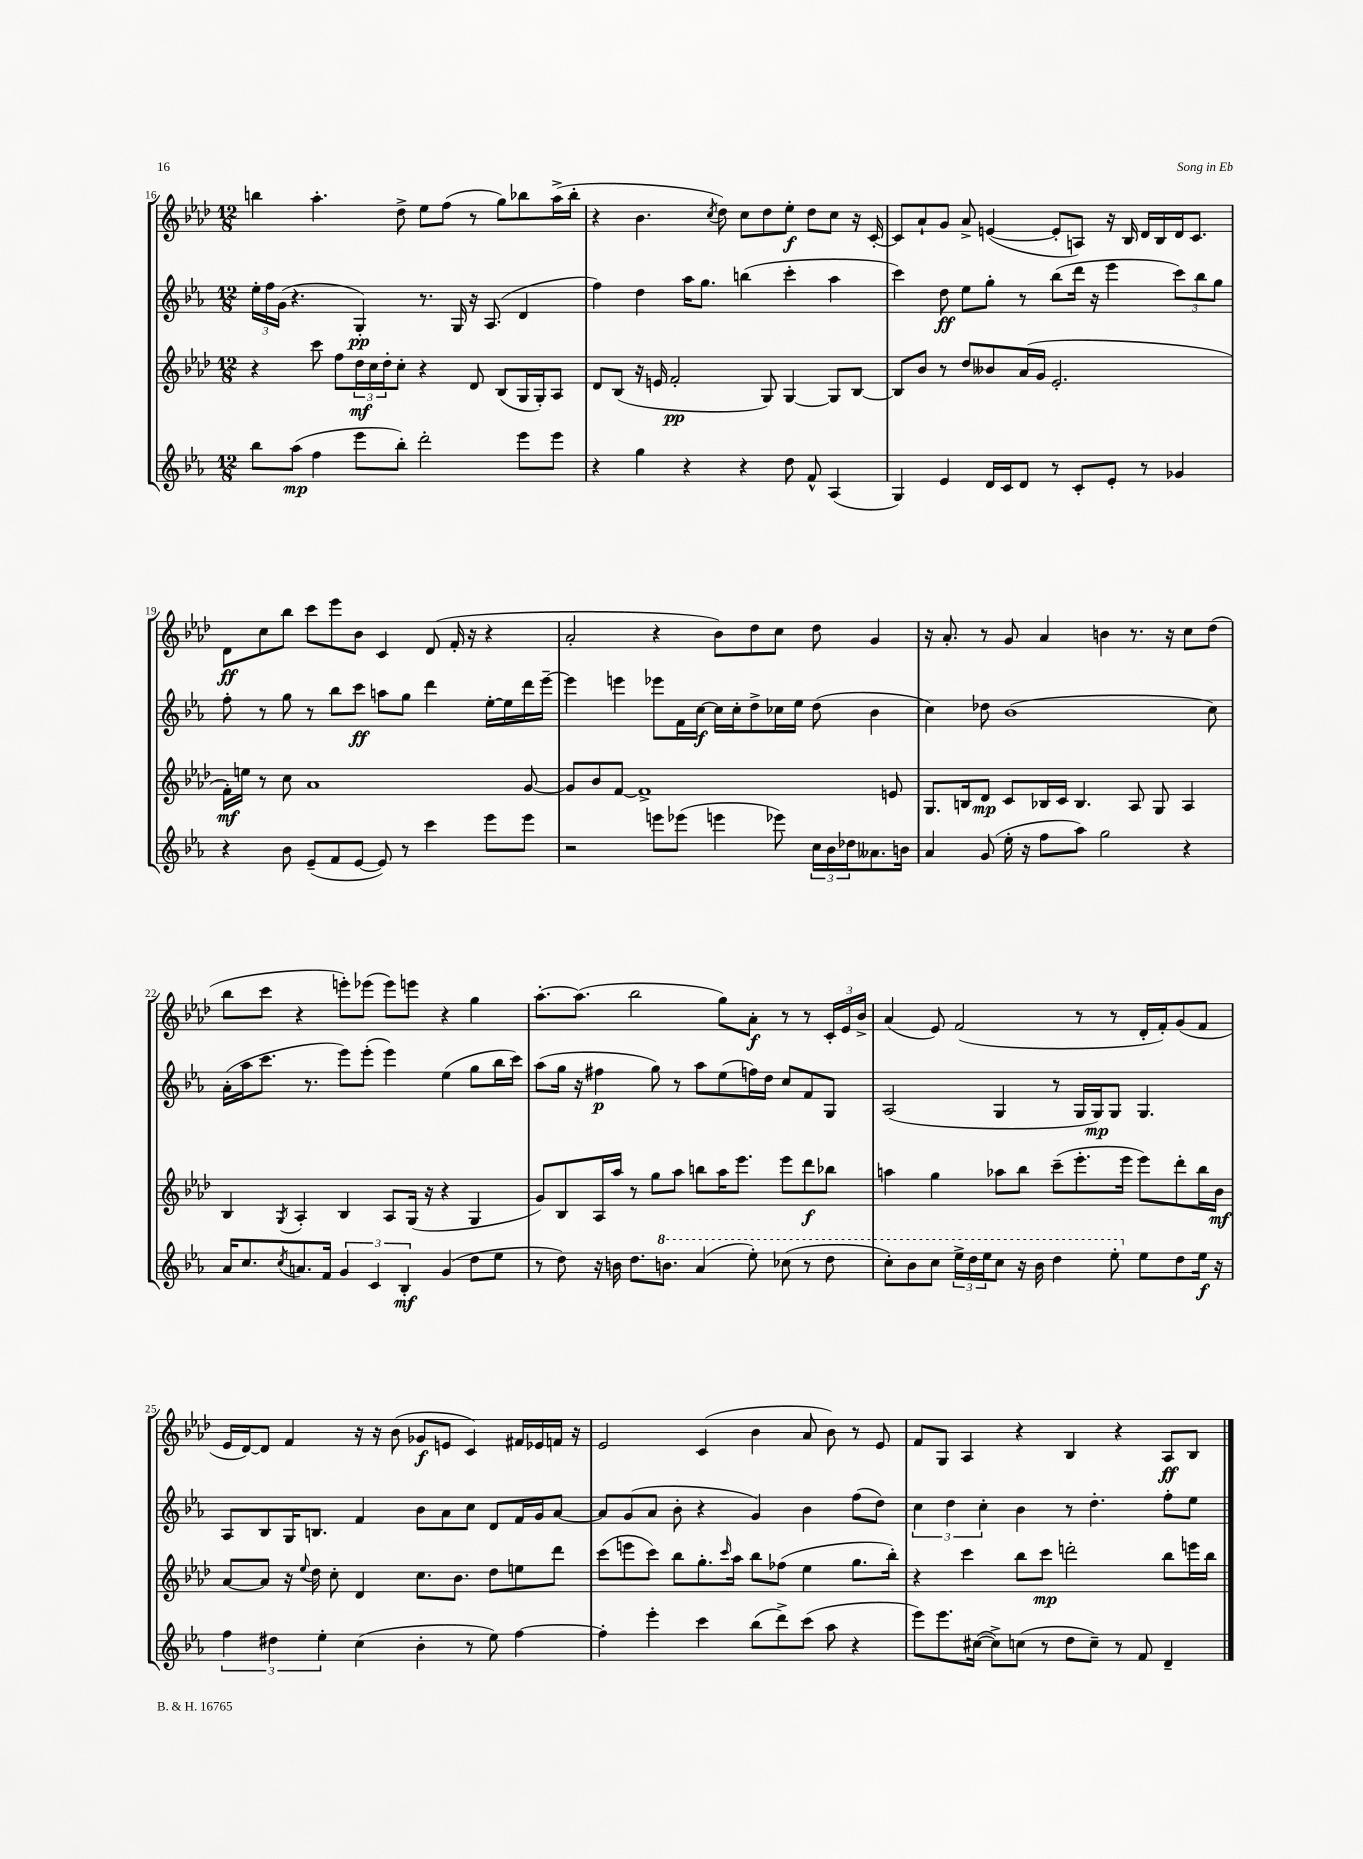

**kern	**dynam	**kern	**dynam	**kern	**dynam	**kern	**dynam
*part4	*part4	*part3	*part3	*part2	*part2	*part1	*part1
*staff4	*staff4	*staff3	*staff3	*staff2	*staff2	*staff1	*staff1
*clefG2	*	*clefG2	*	*clefG2	*	*clefG2	*
*k[b-e-a-]	*	*k[b-e-a-d-]	*	*k[b-e-a-]	*	*k[b-e-a-d-]	*
*M12/8	*	*M12/8	*	*M12/8	*	*M12/8	*
=16	=16	=16	=16	=16	=16	=16	=16
8bb-\L	.	4r	.	24ee-'\LL	.	4bbn\	.
.	.	.	.	24ff\	.	.	.
.	.	.	.	(24g\JJ	.	.	.
(8aa-\J	mp	.	.	4.r	.	.	.
4ff\	.	8ccc\	.	.	.	4.aa-'\	.
.	.	8ff\L	.	.	.	.	.
8eee-\L	.	24dd-\L	mf	4G'/)	pp	.	.
.	.	24cc\	.	.	.	.	.
.	.	24dd-'\J	.	.	.	.	.
8bb-'\J)	.	8cc'\J	.	.	.	8dd-^\	.
2ddd'\	.	4r	.	8.r	.	8ee-\L	.
.	.	.	.	.	.	(8ff\J	.
.	.	.	.	16G/	.	.	.
.	.	8d-/	.	16r	.	8r	.
.	.	.	.	(8.A-/	.	.	.
.	.	(8B-/L	.	.	.	8gg\L)	.
8eee-\L	.	16G/L	.	4d/	.	8bb-X\	.
.	.	16G'/J)	.	.	.	.	.
8eee-\J	.	8A-/J	.	.	.	(16aa-^\L	.
.	.	.	.	.	.	16bb-'\JJ	.
=17	=17	=17	=17	=17	=17	=17	=17
4r	.	8d-/L	.	4ff\)	.	4r	.
.	.	(8B-/J	.	.	.	.	.
4gg\	.	16r	.	4dd\	.	4.b-\	.
.	.	16en/	.	.	.	.	.
.	.	2f'/	pp	.	.	.	.
4r	.	.	.	16aa-\KL	.	.	.
.	.	.	.	8.gg\J	.	.	.
.	.	.	.	.	.	8qcc/	.
.	.	.	.	.	.	8dd-\)	.
4r	.	.	.	(4bbn\	.	8cc\L	.
.	.	8G/)	.	.	.	8dd-\	.
8dd\	.	[4G/	.	4ccc'\	.	8ee-'\J	f
8f^^/	.	.	.	.	.	8dd-\L	.
(4A-/	.	8G/L]	.	4aa-\	.	8cc\J	.
.	.	[8B-/J	.	.	.	16r	.
.	.	.	.	.	.	[16c'/	.
=18	=18	=18	=18	=18	=18	=18	=18
4G/)	.	8B-/L]	.	4ccc\)	.	8c/L]	.
.	.	8b-/J	.	.	.	8a-`/	.
4e-/	.	8r	.	8dd\	ff	8g/J	.
.	.	8dd-/L	.	8ee-\L	.	8a-^/	.
16d/LL	.	8b--X/	.	8gg'\J	.	([4en/	.
16c/J	.	.	.	.	.	.	.
8d/J	.	(16a-/L	.	8r	.	.	.
.	.	16g/JJ	.	.	.	.	.
8r	.	2.e-'/	.	(8bb-\L	.	8e'/L]	.
8c'/L	.	.	.	16ddd\Jk	.	8An/J)	.
.	.	.	.	16r	.	.	.
8e-'/J	.	.	.	4eee-\	.	16r	.
.	.	.	.	.	.	16B-/	.
8r	.	.	.	.	.	16d-/LL	.
.	.	.	.	.	.	16B-/	.
4g-X/	.	.	.	12ccc\L)	.	16d-/J	.
.	.	.	.	.	.	8.c/J	.
.	.	.	.	12bb-\	.	.	.
.	.	.	.	12gg\J	.	.	.
!!LO:LB:g=z
=19	=19	=19	=19	=19	=19	=19	=19
4r	.	16f'\LL)	mf	8ff'\	.	8d-\L	ff
.	.	16een\JJ	.	.	.	.	.
.	.	8r	.	8r	.	8cc\	.
8b-\	.	8cc\	.	8gg\	.	8bb-\J	.
(8e-~/L	.	1a-	.	8r	.	8ccc\L	.
8f/	.	.	.	8bb-\L	.	8eee-\	.
[8e-/J	.	.	.	8ccc\J	ff	8b-\J	.
8e-/])	.	.	.	8aan\L	.	4c/	.
8r	.	.	.	8gg\J	.	.	.
4ccc\	.	.	.	4ddd\	.	(8d-/	.
.	.	.	.	.	.	16f'/	.
.	.	.	.	.	.	16r	.
8eee-\L	.	.	.	[16ee-'\LL	.	4r	.
.	.	.	.	16ee-\]	.	.	.
8eee-\J	.	[8g/	.	16ddd\	.	.	.
.	.	.	.	[16eee-~\JJ	.	.	.
=20	=20	=20	=20	=20	=20	=20	=20
2r	.	8g/L]	.	4eee-\]	.	2a-'/	.
.	.	8b-/	.	.	.	.	.
.	.	[8f/J	.	4eeen\	.	.	.
.	.	1f^]	.	.	.	.	.
8eeen\L	.	.	.	8eee-X\L	.	4r	.
(8eee-X\J	.	.	.	16f\L	.	.	.
.	.	.	.	[16cc\JJ	f	.	.
4eeen\	.	.	.	16cc\LL]	.	8b-\L)	.
.	.	.	.	16cc'\J	.	.	.
.	.	.	.	8dd^\	.	8dd-\	.
8eee-X\)	.	.	.	16cc-X\L	.	8cc\J	.
.	.	.	.	16ee-\JJ	.	.	.
24cc\LL	.	.	.	(8dd\	.	8dd-\	.
24b-\	.	.	.	.	.	.	.
24dd-X\J	.	.	.	.	.	.	.
8.a--X\	.	.	.	4b-\	.	4g/	.
.	.	8en/	.	.	.	.	.
16bn\Jk	.	.	.	.	.	.	.
=21	=21	=21	=21	=21	=21	=21	=21
4a-/	.	8.G/L	.	4cc\)	.	16r	.
.	.	.	.	.	.	8.a-'/	.
.	.	16Bn/k	.	.	.	.	.
(8g/	.	8d-/J	mp	8dd-X\	.	8r	.
16ee-'\	.	8c/L	.	(1b-	.	8g/	.
16r	.	.	.	.	.	.	.
8ff\L	.	16B-X/L	.	.	.	4a-/	.
.	.	16c/JJ	.	.	.	.	.
8aa-\J)	.	4.B-/	.	.	.	.	.
2gg\	.	.	.	.	.	4bn\	.
.	.	8A-/	.	.	.	8.r	.
.	.	8G/	.	.	.	.	.
.	.	.	.	.	.	16r	.
4r	.	4A-/	.	.	.	8cc\L	.
.	.	.	.	8cc\)	.	(8dd-\J	.
!!LO:LB:g=z
=22	=22	=22	=22	=22	=22	=22	=22
16a-/KL	.	4B-/	.	(16a-'\LL	.	8bb-\L	.
8.cc/	.	.	.	16aa-\J	.	.	.
.	.	.	.	8.ccc\J	.	8ccc\J	.
8qcc/	.	8qG/	.	.	.	.	.
8.an/	.	4A-'/	.	.	.	4r	.
.	.	.	.	8.r	.	.	.
16f/Jk	.	.	.	.	.	.	.
6g/	.	4B-/	.	8eee-\L)	.	8eeen'\L)	.
.	.	.	.	(8eee-'\J	.	(8eee-X\J	.
6c/	.	.	.	.	.	.	.
.	.	8A-/L	.	4eee-\)	.	8eee-\L)	.
6B-'/	mf	.	.	.	.	.	.
.	.	(16G/Jk	.	.	.	8eeen\J	.
.	.	16r	.	.	.	.	.
(4g/	.	4r	.	(4ee-\	.	4r	.
8dd\L	.	4G/	.	8gg\L	.	4gg\	.
8ee-\J	.	.	.	16bb-\L	.	.	.
.	.	.	.	16ccc\JJ)	.	.	.
=23	=23	=23	=23	=23	=23	=23	=23
8r	.	8g/L)	.	(8aa-\L	.	[8.aa-'\L	.
8dd\)	.	8B-/	.	16gg\Jk	.	.	.
.	.	.	.	16r	.	(8.aa-\J]	.
16r	.	16A-/L	.	4ff#X\	p	.	.
16bn\	.	16aa-/JJ	.	.	.	.	.
8.dd\L	.	8r	.	.	.	2bb-\	.
.	.	8gg\L	.	8gg\)	.	.	.
*8va	*	*	*	*	*	*	*
8.bbn\J	.	.	.	.	.	.	.
.	.	8aa-\J	.	8r	.	.	.
(4aa-/	.	8bbn\L	.	8aa-\L	.	.	.
.	.	16aa-\K	.	(8ee-\	.	8gg\L)	.
.	.	8.eee-\J	.	.	.	.	.
8eee-'\)	.	.	.	16ffn\L)	.	8a-'\J	f
.	.	.	.	16dd\JJ	.	.	.
(8ccc-X\	.	8eee-\L	.	8cc/L	.	8r	.
8r	.	8ddd-\	f	8f/	.	8r	.
8ddd\	.	8bb-X\J	.	8G/J	.	24c'/LL	.
.	.	.	.	.	.	24e-/	.
.	.	.	.	.	.	24b-^/JJ	.
=24	=24	=24	=24	=24	=24	=24	=24
8ccc'\L)	.	4aan\	.	(2A-/	.	(4a-/	.
8bb-\	.	.	.	.	.	.	.
8ccc\J	.	4gg\	.	.	.	8e-/)	.
24eee-^\LL	.	.	.	.	.	(2f/	.
24ddd\	.	.	.	.	.	.	.
24eee-\J	.	.	.	.	.	.	.
8ccc\J	.	8aa-X\L	.	4G/	.	.	.
16r	.	8bb-\J	.	.	.	.	.
16bb-\	.	.	.	.	.	.	.
4ddd\	.	(8ccc~\L	.	8r	.	.	.
.	.	8.eee-'\	.	16G/LL	.	8r	.
.	.	.	.	16G/J)	mp	.	.
8eee-'\	.	.	.	8G/J	.	8r	.
.	.	16eee-\Jk	.	.	.	.	.
*X8va	*	*	*	*	*	*	*
8ee-\L	.	8eee-\L)	.	4.G/	.	16d-'/LL	.
.	.	.	.	.	.	16f'/J)	.
8dd\	.	8ddd-'\	.	.	.	(8g/	.
16ee-\Jk	f	16bb-\L	.	.	.	8f/J	.
16r	.	16b-\JJ	mf	.	.	.	.
!!LO:LB:g=z
=25	=25	=25	=25	=25	=25	=25	=25
6ff\	.	[8a-/L	.	8A-/L	.	16e-/LL	.
.	.	.	.	.	.	[16d-/J)	.
.	.	8a-/J]	.	8B-/	.	8d-/J]	.
6dd#X\	.	.	.	.	.	.	.
.	.	16r	.	16G/K	.	4f/	.
.	.	8qqee-/	.	.	.	.	.
.	.	16dd-\	.	8.Bn/J	.	.	.
6ee-'\	.	.	.	.	.	.	.
.	.	8cc'\	.	.	.	.	.
(4cc\	.	4d-/	.	4f/	.	16r	.
.	.	.	.	.	.	16r	.
.	.	.	.	.	.	(8b-\	.
4b-'\	.	8.cc\L	.	8b-\L	.	8g-X/L	f
.	.	.	.	8a-\	.	8en/J	.
.	.	8.b-\J	.	.	.	.	.
8r	.	.	.	8cc\J	.	4c/)	.
8ee-\)	.	8dd-\L	.	8d/L	.	.	.
[4ff\	.	8een\	.	16f/L	.	16f#X/LL	.
.	.	.	.	16g/J	.	16e-X/	.
.	.	8ddd-\J	.	[8a-/J	.	16fn/JJ	.
.	.	.	.	.	.	16r	.
=26	=26	=26	=26	=26	=26	=26	=26
4ff'\]	.	(8ccc\L	.	8a-/L]	.	2e-/	.
.	.	8eeen\	.	(8g/	.	.	.
4eee-'\	.	8ccc\J)	.	8a-/J	.	.	.
.	.	8bb-\L	.	8b-'\	.	.	.
4ccc\	.	8.gg'\	.	4r	.	(4c/	.
.	.	16qqccc/	.	.	.	.	.
.	.	16aa-\Jk	.	.	.	.	.
(8bb-\L	.	8bb-\L	.	4g/)	.	4b-\	.
8ddd^\)	.	(8ff-X\J	.	.	.	.	.
(8ccc\J	.	4ee-\	.	4b-\	.	8a-/	.
8aa-\	.	.	.	.	.	8b-\)	.
4r	.	8.gg\L	.	(8ff\L	.	8r	.
.	.	.	.	8dd\J)	.	8e-/	.
.	.	16bb-'\Jk)	.	.	.	.	.
=27	=27	=27	=27	=27	=27	=27	=27
8eee-\L)	.	4r	.	6cc\	.	8f/L	.
8.eee-\	.	.	.	.	.	8G/J	.
.	.	.	.	6dd\	.	.	.
.	.	4ccc\	.	.	.	4A-/	.
([16cc#X\Jk	.	.	.	.	.	.	.
.	.	.	.	6cc'\	.	.	.
8cc#^\L])	.	.	.	.	.	.	.
(8ccn\J	.	8bb-\L	.	4b-\	.	4r	.
8r	.	8ccc\J	mp	.	.	.	.
8dd\L	.	2dddn'\	.	8r	.	4B-/	.
8cc~\J)	.	.	.	4.dd'\	.	.	.
8r	.	.	.	.	.	4r	.
8f/	.	.	.	.	.	.	.
4d~/	.	8bb-\L	.	8ff'\L	.	8A-/L	ff
.	.	16eeen\L	.	8ee-\J	.	8B-/J	.
.	.	16bb-\JJ	.	.	.	.	.
==	==	==	==	==	==	==	==
*-	*-	*-	*-	*-	*-	*-	*-
